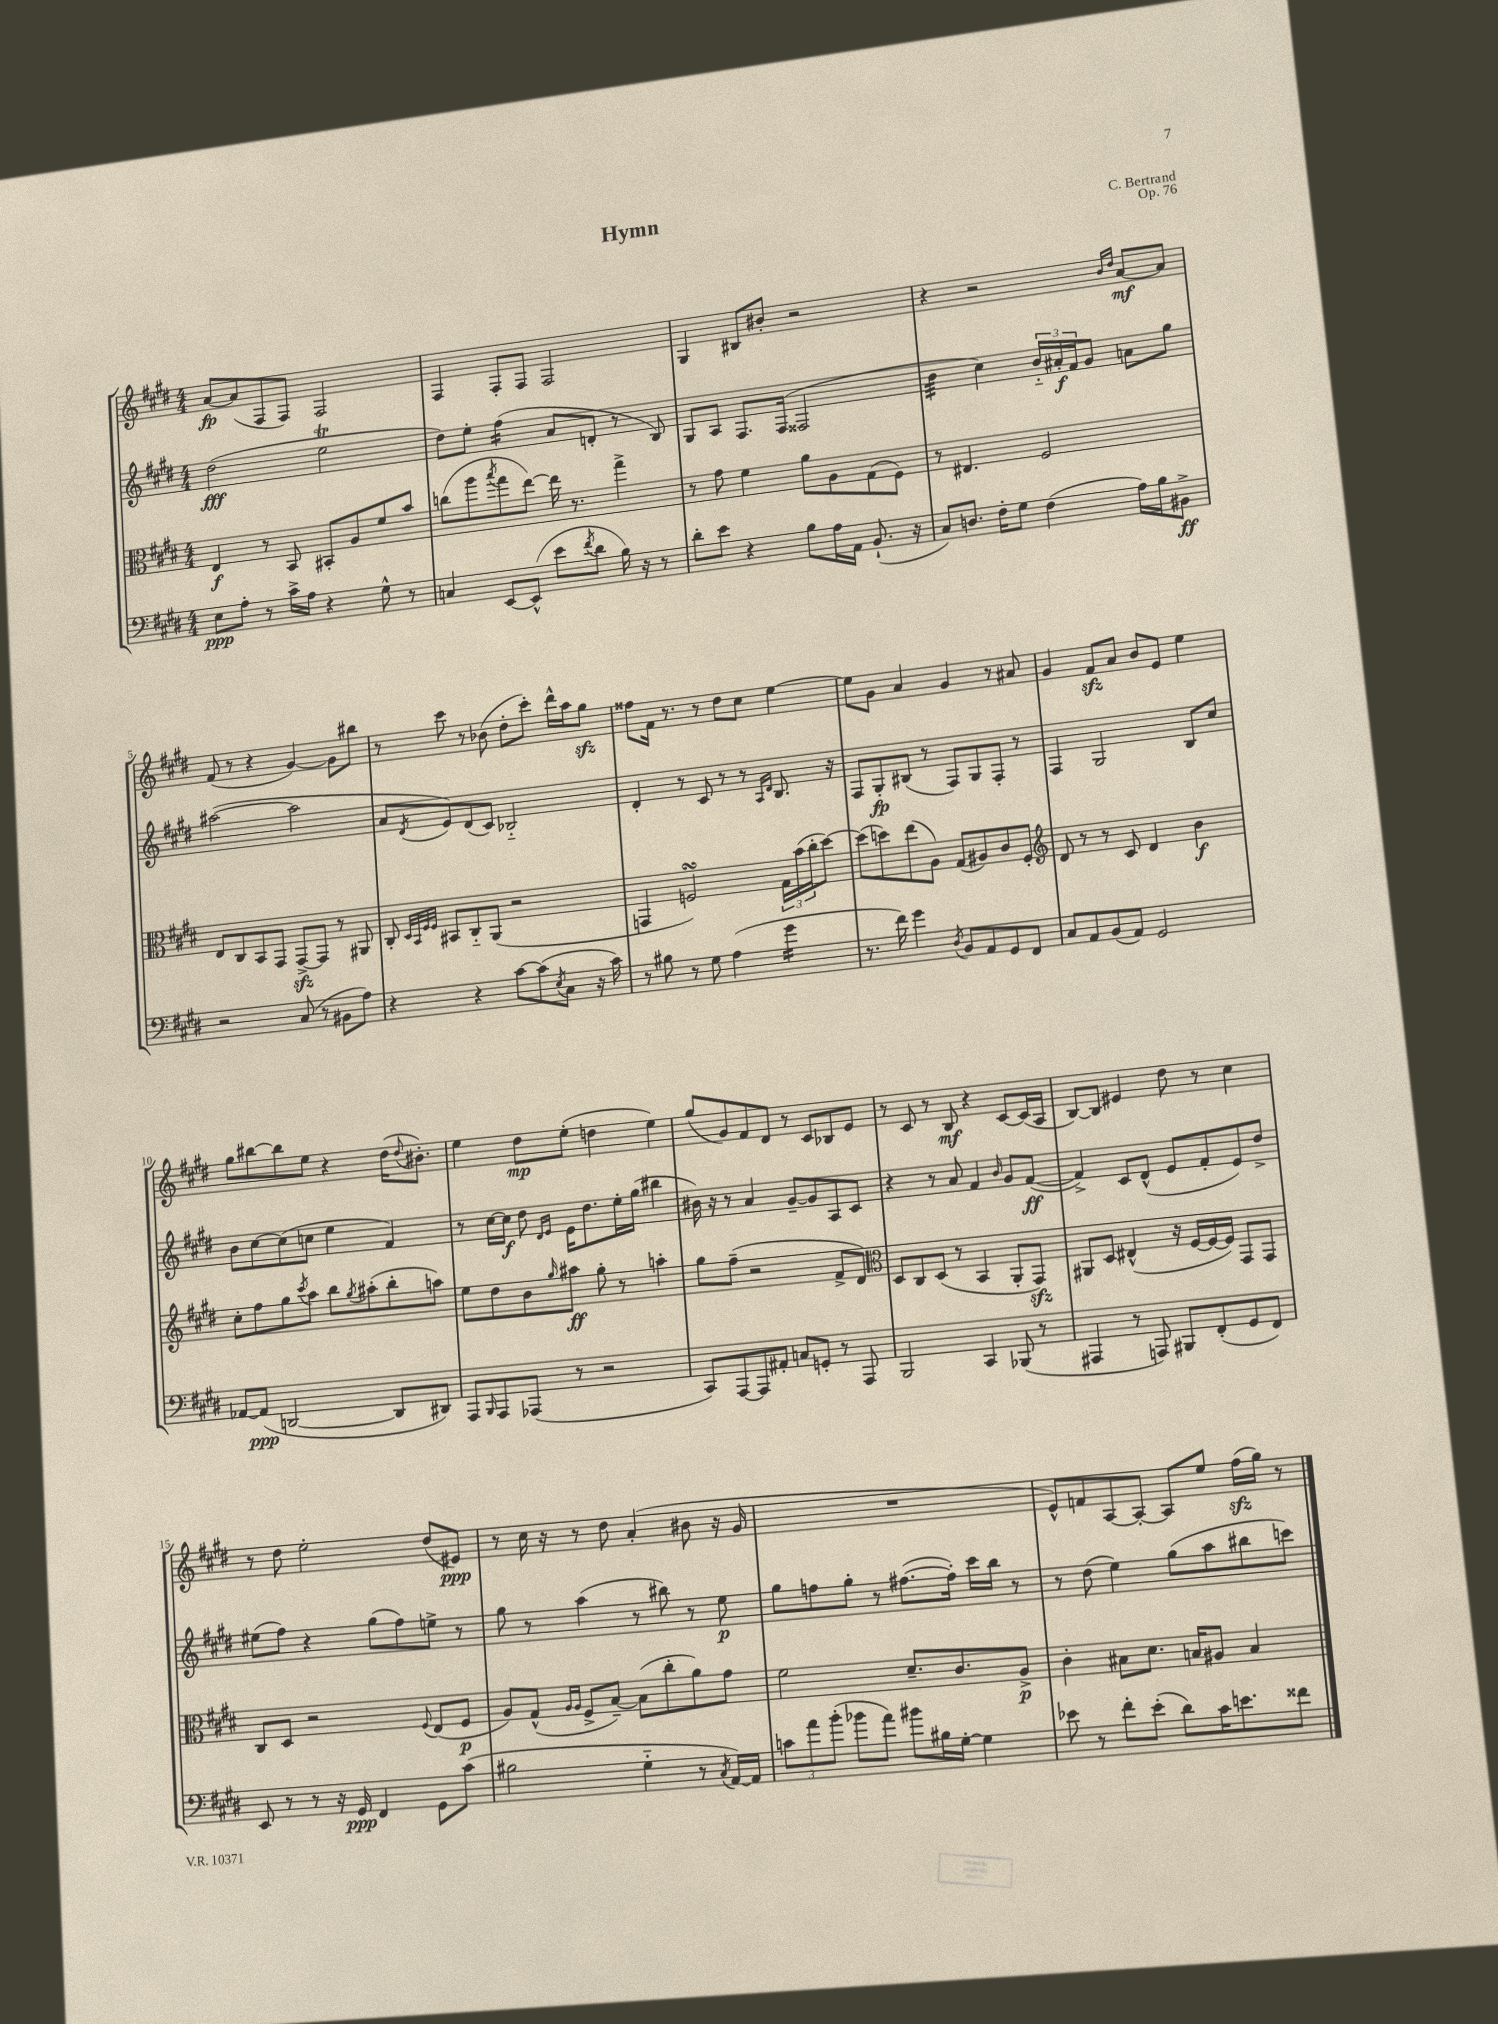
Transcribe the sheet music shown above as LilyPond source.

\header { title = "Hymn" composer = "C. Bertrand" opus = "Op. 76" }
<<
\new StaffGroup <<
\new Staff = "s0" {
    \clef treble \key e \major \numericTimeSignature \time 4/4
    a'8~\fp a'8( fis8 fis8) fis2 |
    fis4 fis8-. fis8 fis2 |
    gis4 bis8 bis'8-. r2 |
    r4 r2 \grace { b'16 dis''16 } a'8~\mf a'8 |
    fis'8( r8 r4 gis'4~) gis'8 bis''8 |
    r8 cis'''8 r8 bes'8( dis''8-. cis'''8-.) dis'''16-^ a''16 gis''8\sfz |
    fisis''8 fis'16 r8. r8 dis''8 cis''8 e''4~ |
    e''8 gis'8 a'4 gis'4 r8 ais'8 |
    gis'4 fis'8\sfz a'8 b'8 e'8 e''4 |
    gis''8 bis''8~ bis''8 e''8 r4 dis''16( \appoggiatura { dis''8 } bis'8.-.) |
    e''4 dis''8\mp e''8-.( d''4 e''4) |
    gis''8( gis'8) fis'8 dis'8 r8 cis'8 bes8 e'8 |
    r8 cis'8 r8 b8\mf r4 cis'8~ cis'16( a16 |
    b8~) b8 eis'4 dis''8 r8 cis''4 |
    r8 dis''8 e''2-. dis''8( eis'8\ppp) |
    r8 cis''16 r16 r8 dis''8 a'4-.( bis'8 r16 gis'16 |
    R1 |
    e'8-^) f'8 a8~ a8~-. a8 e''8 fis''16\sfz( gis''16) r8 \bar "|." |
}
\new Staff = "s1" {
    \clef treble \key e \major \numericTimeSignature \time 4/4
    dis''2\fff( e''2\trill |
    dis''8) e''8-. fis''4:16( a'8 d'8-. r8 b8) |
    gis8 a8 fis8. fis16( fisis2 |
    b'4:32 cis''4) \tuplet 3/2 { b'16-_ ais'16-.\f fis'16 } gis'8 a'8 gis''8 |
    ais''2~( ais''2 |
    a'8 \acciaccatura { dis'8 } e'8) dis'8( cis'8) bes2-_ |
    dis'4-. r8 cis'8 r8 r8 \grace { a16 dis'16 } b8. r16 |
    fis8 gis8-.\fp bis8( r8 fis8) gis8 fis8-. r8 |
    fis4 gis2 b8 cis''8 |
    b'8 cis''8~ cis''8( c''8 e''4 fis'4) |
    r8 cis''16~ cis''16\f dis''8 \grace { dis'16 e'16 } e'16 dis''8. e''16-. gis''16( bis''4 |
    bis'16) r16 r8 a'4 gis'8~-- gis'8 a8 cis'8 |
    r4 r8 a'8 fis'4 \grace { b'16 } gis'8 fis'8~\ff( |
    fis'4->) cis'8 dis'8-^( e'8 fis'8-. e'8) dis''8-> |
    eis''8( fis''8) r4 gis''8( fis''8) e''8-> r8 |
    gis''8 r8 a''4( r8 bis''8) r8 e''8\p |
    gis''8 f''8 gis''8-. r8 fis''8.~( fis''16-.) cis'''16 b''16 r8 |
    r8 dis''8( e''4) gis''8( a''8 bis''8 c'''8) \bar "|." |
}
\new Staff = "s2" {
    \clef alto \key e \major \numericTimeSignature \time 4/4
    e4\f r8 b,8 bis,8-. a8 fis'8 b'8 |
    c''8( a''8 \acciaccatura { b''8 } gis''8 e''8~) e''16 r8. gis''4-> |
    r8 gis'8 fis'4 a'8 a8 gis8( fis8) |
    r8 eis4. fis2 |
    e8 cis8 b,8 gis,8 gis,8~->\sfz gis,8 r8 ais,8 |
    cis8-. \grace { dis32 b,32 fis32 fis32 } bis,8 cis8-_ a,8( r2 |
    g,4 f2\turn) \tuplet 3/2 { gis16 b'16( cis''16-. } dis''8~) |
    dis''8( d''8) e''8( a8) gis8( ais8) cis'8 fis8-. |
    \clef treble dis'8 r8 r8 cis'8 dis'4 b'4\f |
    cis''8-. fis''8 gis''8 \acciaccatura { cis'''8 } a''8 b''8 \acciaccatura { gis''8 } ais''8-.( b''8-. a''8) |
    e''8 dis''8 b'8 \grace { gis''16 } ais''8\ff gis''8-. r8 a''4-. |
    gis''8 fis''8--( r2 fis'8-> dis'8) |
    \clef alto dis8 cis8 dis8( r8 b,4 a,8-. gis,8\sfz) |
    ais,8 dis8 eis4-^( r16 fis16~ fis16~ fis16) gis,8 gis,8 |
    cis8 dis8 r2 \appoggiatura { fis8 } e8( fis8\p |
    a8) gis8-^( \grace { a16 a16 } fis8-> b8~--) b8( cis''8-. a'8) gis'8 |
    fis'2 dis'8.-- cis'8. a8->\p |
    cis'4-. bis8 dis'8. b16 ais8 b4 \bar "|." |
}
\new Staff = "s3" {
    \clef bass \key e \major \numericTimeSignature \time 4/4
    e8\ppp a8-. r8 cis'16-> a16 r4 gis8-^ r8 |
    c4 e,8~ e,8-^( e'8 \acciaccatura { fis'8 } dis'8 b16) r16 r8 |
    dis'8-. e'8 r4 b8 a16 a,16 b,8.-!( r16 |
    cis8) d8. fis16-. gis8 fis4( a16) b16 bis,8->\ff |
    r2 cis8( r8 bis,8 a8) |
    r4 r4 cis'8~ cis'8( \acciaccatura { e8 } cis8 r16 cis'16) |
    r8 bis8 r8 gis8 a4( gis'4:16 |
    r8. fis'16) gis'4 \acciaccatura { dis8 } b,8 a,8 gis,8 fis,8 |
    cis8 a,8 b,8( a,8) gis,2 |
    aes,8~ aes,8\ppp( d,2~ d,8 dis,8) |
    a,,8 \grace { b,,16 } a,,8 aes,,8( r8 r2 |
    cis,8) a,,8~ a,,8 ais,8-. c8 g,8-. r8 a,,8 |
    b,,2 cis,4 bes,,8( r8 |
    ais,,4 r8 a,,8) bis,,8 fis,8-.( gis,8 fis,8) |
    e,8 r8 r8 r16 gis,16\ppp fis,4 gis,8 cis'8( |
    bis2 gis4-_ r8 \acciaccatura { cis8 } a,16~) a,16 |
    \tuplet 3/2 { c'8 a'8 b'8-.( } bes'8 a'8) bis'8 bis16 gis16~-. gis4 |
    ees'8 r8 fis'8-. ees'8-.( dis'8) cis'16 e'8. fisis'8 \bar "|." |
}
>>
>>
